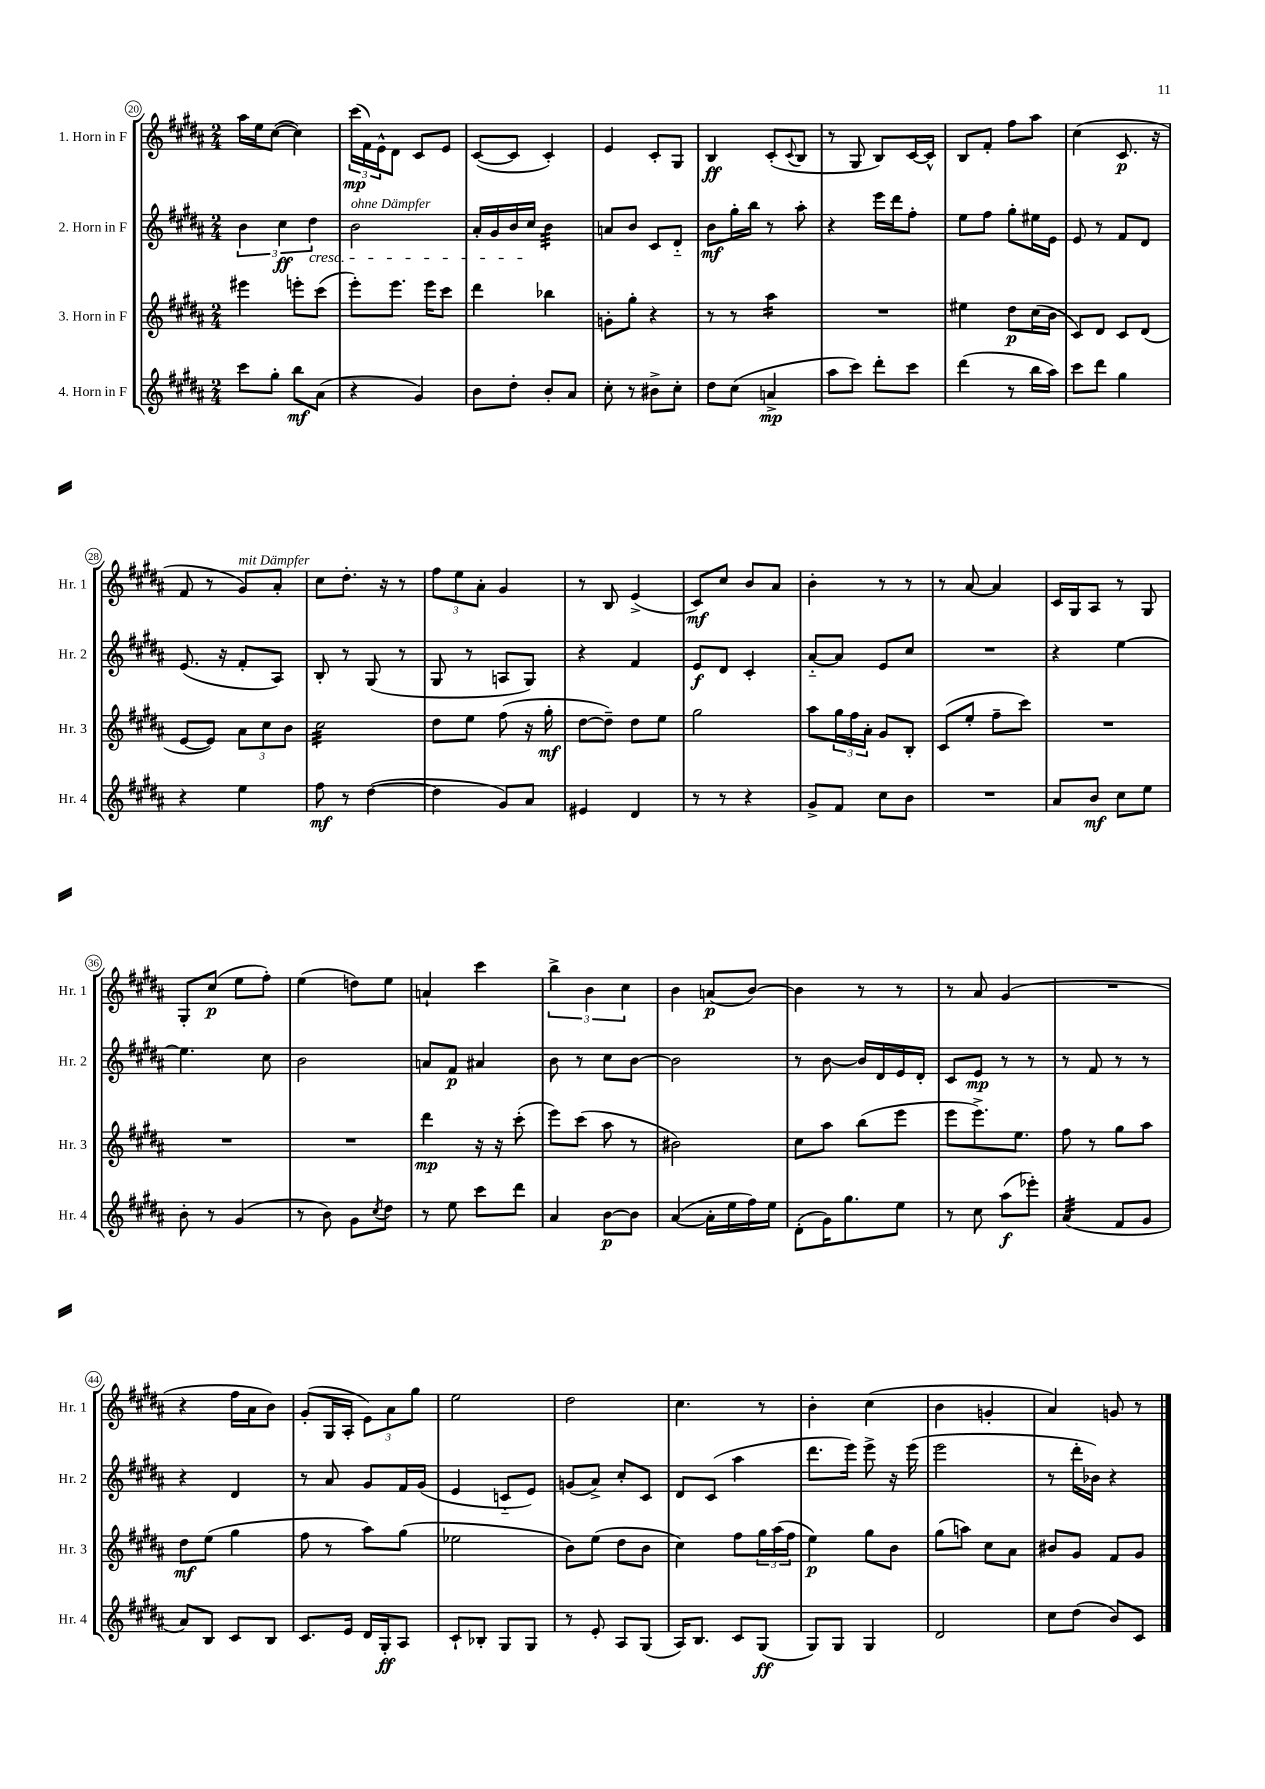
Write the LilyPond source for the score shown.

<<
\new StaffGroup <<
\new Staff = "s0" \with { instrumentName = "1. Horn in F" shortInstrumentName = "Hr. 1" } {
    \clef treble \key b \major \numericTimeSignature \time 2/4
    ais''16 e''16 cis''8~( cis''4) |
    \tuplet 3/2 { cis'''16\mp( fis'16) e'16-^ } dis'8 cis'8 e'8 |
    cis'8~( cis'8 cis'4-.) |
    e'4 cis'8-. gis8 |
    b4\ff cis'8-.( \appoggiatura { cis'8 } b8 |
    r8 gis8 b8) cis'16~ cis'16-^ |
    b8 fis'8-. fis''8 ais''8 |
    cis''4( cis'8.\p r16 |
    fis'8 r8 gis'8^\markup { \italic "mit Dämpfer" }) ais'8-. |
    cis''8 dis''8.-. r16 r8 |
    \tuplet 3/2 { fis''8 e''8 ais'8-. } gis'4 |
    r8 b8 e'4->( |
    cis'8\mf) cis''8 b'8 ais'8 |
    b'4-. r8 r8 |
    r8 ais'8~ ais'4 |
    cis'16 gis16 ais8 r8 gis8 |
    gis8-. cis''8\p( e''8 fis''8-.) |
    e''4( d''8) e''8 |
    a'4-! cis'''4 |
    \tuplet 3/2 { b''4-> b'4 cis''4 } |
    b'4 a'8\p( b'8~) |
    b'4 r8 r8 |
    r8 ais'8 gis'4( |
    R2 |
    r4 fis''16 ais'16 b'8) |
    gis'8-.( gis16 ais16-. \tuplet 3/2 { e'8) ais'8 gis''8 } |
    e''2 |
    dis''2 |
    cis''4. r8 |
    b'4-. cis''4( |
    b'4 g'4-. |
    ais'4) g'8 r8 \bar "|." |
}
\new Staff = "s1" \with { instrumentName = "2. Horn in F" shortInstrumentName = "Hr. 2" } {
    \clef treble \key b \major \numericTimeSignature \time 2/4
    \tuplet 3/2 { b'4 cis''4\ff dis''4\cresc } |
    b'2^\markup { \italic "ohne Dämpfer" } |
    ais'16-. gis'16 b'16 cis''16\! b'4:32 |
    a'8 b'8 cis'8 dis'8-_ |
    b'8\mf gis''16-. b''16 r8 ais''8-. |
    r4 e'''16 dis'''16 fis''8-. |
    e''8 fis''8 gis''8-. eis''16 e'16 |
    e'8 r8 fis'8 dis'8 |
    e'8.( r16 fis'8-. ais8) |
    b8-. r8 gis8( r8 |
    gis8 r8 a8 gis8) |
    r4 fis'4 |
    e'8\f dis'8 cis'4-. |
    ais'8~-_ ais'8 e'8 cis''8 |
    R2 |
    r4 e''4~ |
    e''4. cis''8 |
    b'2 |
    a'8 fis'8\p ais'4 |
    b'8 r8 cis''8 b'8~ |
    b'2 |
    r8 b'8~ b'16 dis'16 e'16 dis'16-. |
    cis'8 e'8\mp r8 r8 |
    r8 fis'8 r8 r8 |
    r4 dis'4 |
    r8 ais'8 gis'8 fis'16 gis'16( |
    e'4 c'8-_ e'8) |
    g'8( ais'8->) cis''8-. cis'8 |
    dis'8 cis'8( ais''4 |
    dis'''8. e'''16) e'''8-> r16 e'''16( |
    e'''2 |
    r8 dis'''16-. bes'16) r4 \bar "|." |
}
\new Staff = "s2" \with { instrumentName = "3. Horn in F" shortInstrumentName = "Hr. 3" } {
    \clef treble \key b \major \numericTimeSignature \time 2/4
    eis'''4 e'''8-. cis'''8( |
    e'''8-.) e'''8. e'''16 cis'''8 |
    dis'''4 bes''4 |
    g'8-. gis''8-. r4 |
    r8 r8 ais''4:16 |
    R2 |
    eis''4 dis''8\p cis''16( b'16 |
    cis'8) dis'8 cis'8 dis'8( |
    e'8~ e'8) \tuplet 3/2 { ais'8 cis''8 b'8 } |
    cis''2:32 |
    dis''8 e''8 fis''8( r16 gis''16-.\mf |
    dis''8~ dis''8--) dis''8 e''8 |
    gis''2 |
    ais''8 \tuplet 3/2 { gis''16 fis''16 ais'16-. } gis'8 b8-. |
    cis'8( e''8-. fis''8-- cis'''8) |
    R2 |
    R2 |
    R2 |
    dis'''4\mp r16 r16 cis'''8-.( |
    e'''8) cis'''8( ais''8 r8 |
    bis'2) |
    cis''8 ais''8 b''8( e'''8 |
    e'''8 e'''8.->) e''8. |
    fis''8 r8 gis''8 ais''8 |
    dis''8\mf e''8( gis''4 |
    fis''8 r8 ais''8) gis''8( |
    ees''2 |
    b'8) e''8( dis''8 b'8 |
    cis''4) fis''8 \tuplet 3/2 { gis''16 ais''16( fis''16 } |
    e''4\p) gis''8 b'8 |
    gis''8( a''8) cis''8 ais'8 |
    bis'8 gis'8 fis'8 gis'8 \bar "|." |
}
\new Staff = "s3" \with { instrumentName = "4. Horn in F" shortInstrumentName = "Hr. 4" } {
    \clef treble \key b \major \numericTimeSignature \time 2/4
    cis'''8 gis''8-. b''8\mf ais'8( |
    r4 gis'4) |
    b'8 dis''8-. b'8-. ais'8 |
    cis''8-. r8 bis'8-> cis''8-. |
    dis''8 cis''8( a'4->\mp |
    ais''8 cis'''8) dis'''8-. cis'''8 |
    dis'''4( r8 b''16 ais''16) |
    cis'''8 dis'''8 gis''4 |
    r4 e''4 |
    fis''8\mf r8 dis''4~( |
    dis''4 gis'8) ais'8 |
    eis'4 dis'4 |
    r8 r8 r4 |
    gis'8-> fis'8 cis''8 b'8 |
    R2 |
    ais'8 b'8\mf cis''8 e''8 |
    b'8-. r8 gis'4( |
    r8 b'8) gis'8 \acciaccatura { cis''8 } dis''8 |
    r8 e''8 cis'''8 dis'''8 |
    ais'4 b'8~\p b'8 |
    ais'4~( ais'16-. e''16 fis''16) e''16 |
    dis'8-.( gis'16) gis''8. e''8 |
    r8 cis''8 ais''8\f( ees'''8-.) |
    ais'4:32( fis'8 gis'8 |
    ais'8) b8 cis'8 b8 |
    cis'8. e'16 dis'16 gis16-.\ff ais8 |
    cis'8-! bes8-. gis8 gis8 |
    r8 e'8-. ais8 gis8( |
    ais16) b8. cis'8 gis8\ff( |
    gis8) gis8 gis4 |
    dis'2 |
    cis''8 dis''8( b'8) cis'8 \bar "|." |
}
>>
>>
\layout { \context { \Score currentBarNumber = #20 \override BarNumber.stencil = #(make-stencil-circler 0.1 0.3 ly:text-interface::print) } }
